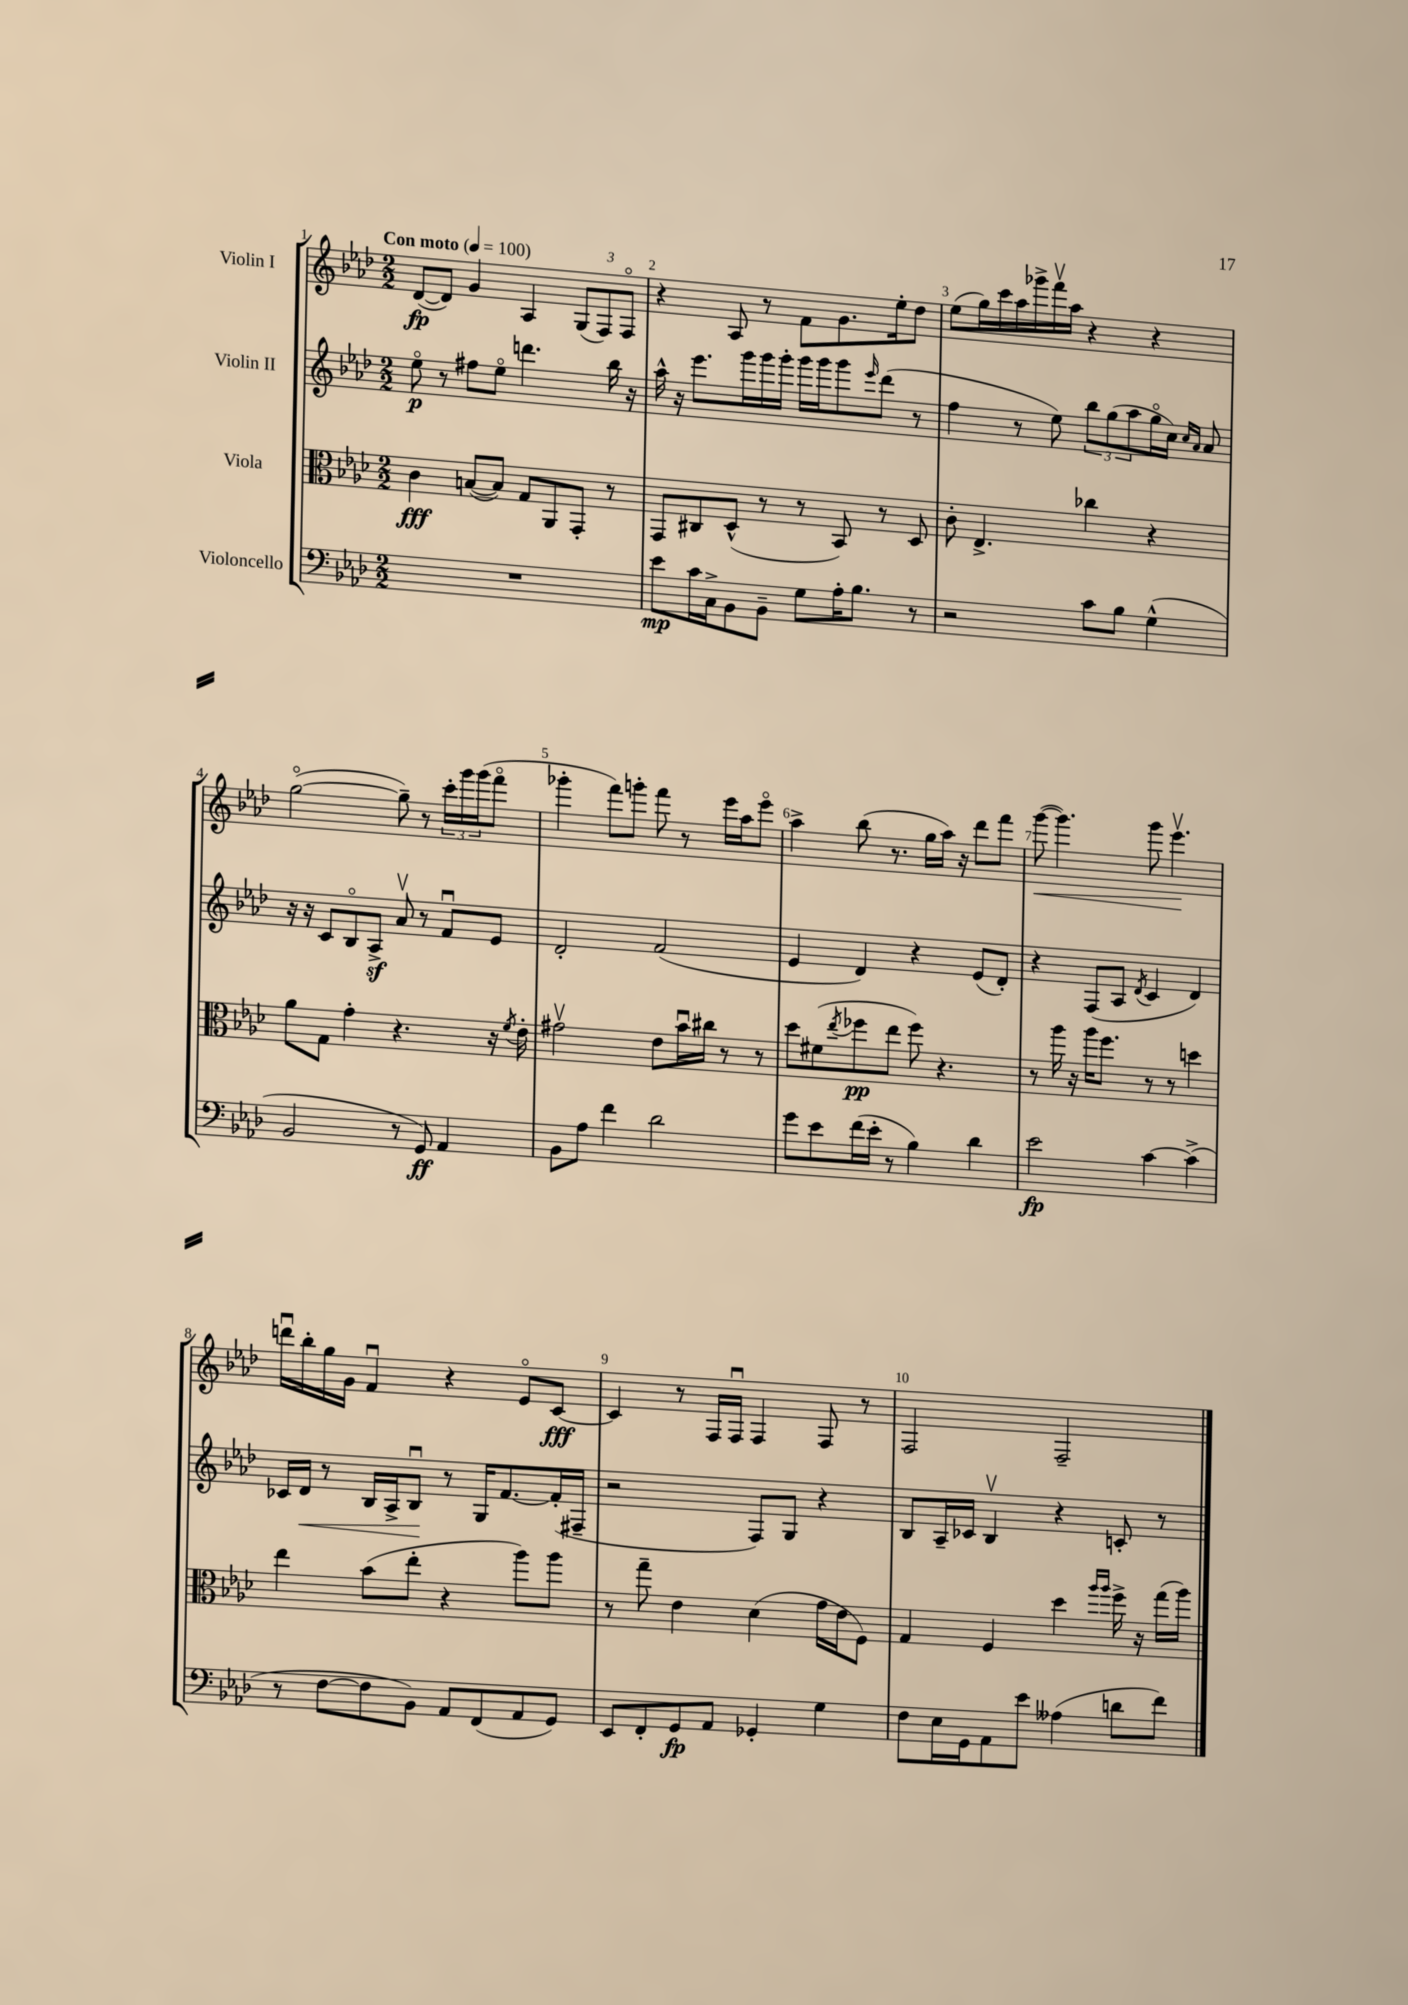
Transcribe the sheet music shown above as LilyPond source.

<<
\new StaffGroup <<
\new Staff = "s0" \with { instrumentName = "Violin I" } {
    \clef treble \key aes \major \numericTimeSignature \time 2/2 \tempo "Con moto" 4 = 100
    des'8~\fp( des'8) g'4 aes4 \tuplet 3/2 { g8( f8) f8\flageolet } |
    r4 aes8 r8 f'8 g'8. ees''16-. des''8 |
    ees''8( g''16) c'''16 aes''16 ges'''16-> f'''16\upbow aes''16 r4 r4 |
    g''2~\flageolet( g''8--) r8 \tuplet 3/2 { c'''16-. g'''16 g'''16( } f'''8\flageolet |
    ges'''4-. f'''8) g'''8-. f'''8 r8 ees'''16 aes''16 ees'''8\flageolet |
    aes''4-> bes''8( r8. g''16 aes''16) r16 des'''8 f'''8 |
    g'''8~\<( g'''4.) g'''8 ees'''4.\upbow\! |
    d'''16\downbow bes''16-. g''16 g'16 f'4\downbow r4 ees'8\flageolet c'8~\fff |
    c'4 r8 f16 f16\downbow f4 f8 r8 |
    f2 f2-- \bar "|." |
}
\new Staff = "s1" \with { instrumentName = "Violin II" } {
    \clef treble \key aes \major \numericTimeSignature \time 2/2
    ees''8\flageolet\p r8 fis''8 ees''8\flageolet d'''4. bes''16 r16 |
    aes''16-^ r16 ees'''8. g'''16 g'''16 g'''16-. g'''16 g'''16 g'''8 \grace { ees'''16 } des'''8( r8 |
    f''4 r8 ees''8) \tuplet 3/2 { bes''8 g''8( aes''8 } g''16\flageolet c''16) \grace { c''16 aes'16 } aes'8 |
    r16 r16 c'8 bes8\flageolet aes8->\sf aes'8\upbow r8 f'8\downbow ees'8 |
    des'2-. f'2( |
    ees'4 des'4) r4 ees'8( des'8-.) |
    r4 f8( aes8 \acciaccatura { des'8 } c'4 des'4) |
    ces'16 des'16\< r8 bes16 aes16-> bes8\downbow\! r8 g16 f'8.~ f'16-.( fis16-- |
    r2 f8) g8 r4 |
    bes8 aes16-- ces'16 bes4\upbow r4 c'8-. r8 \bar "|." |
}
\new Staff = "s2" \with { instrumentName = "Viola" } {
    \clef alto \key aes \major \numericTimeSignature \time 2/2
    c'4\fff b8~( b8) g8 aes,8 g,8-. r8 |
    g,8 cis8 des8-^( r8 r8 bes,8) r8 des8 |
    c'8-. ees4.-> ces''4 r4 |
    aes'8 g8 g'4-. r4. r16 \acciaccatura { f'8 } ees'16-. |
    gis'2\upbow ees'8 bes'16\downbow cis''16 r8 r8 |
    des''8 fis'8( \acciaccatura { ees''8 } fes''8\pp ees''8 fes''8) r4. |
    r8 aes''16 r16 aes''16 f''8. r8 r8 d''4 |
    ees''4 bes'8( ees''8-. r4 aes''8) aes''8 |
    r8 g''8-- ees'4 des'4( g'16 ees'16 f8) |
    g4 f4 des''4 \grace { aes''16 aes''16 } f''16-> r16 g''16( aes''16) \bar "|." |
}
\new Staff = "s3" \with { instrumentName = "Violoncello" } {
    \clef bass \key aes \major \numericTimeSignature \time 2/2
    R1 |
    ees'8\mp c'16 c16-> bes,8 bes,8-- g8 aes16-. bes8. r8 |
    r2 c'8 bes8 g4-^( |
    bes,2 r8 g,8\ff) aes,4 |
    bes,8 aes8 f'4 des'2 |
    g'8 ees'8 f'16( ees'16-. r8 bes4) des'4 |
    ees'2\fp c'4~ c'4->( |
    r8 f8~ f8 bes,8) aes,8 f,8( aes,8 g,8) |
    ees,8 f,8-. g,8\fp aes,8 ges,4-. g4 |
    f8 ees16 g,16 aes,8 ees'8 aeses4( d'8 f'8) \bar "|." |
}
>>
>>
\layout { \context { \Score \override BarNumber.break-visibility = ##(#f #t #t) barNumberVisibility = #all-bar-numbers-visible } }
